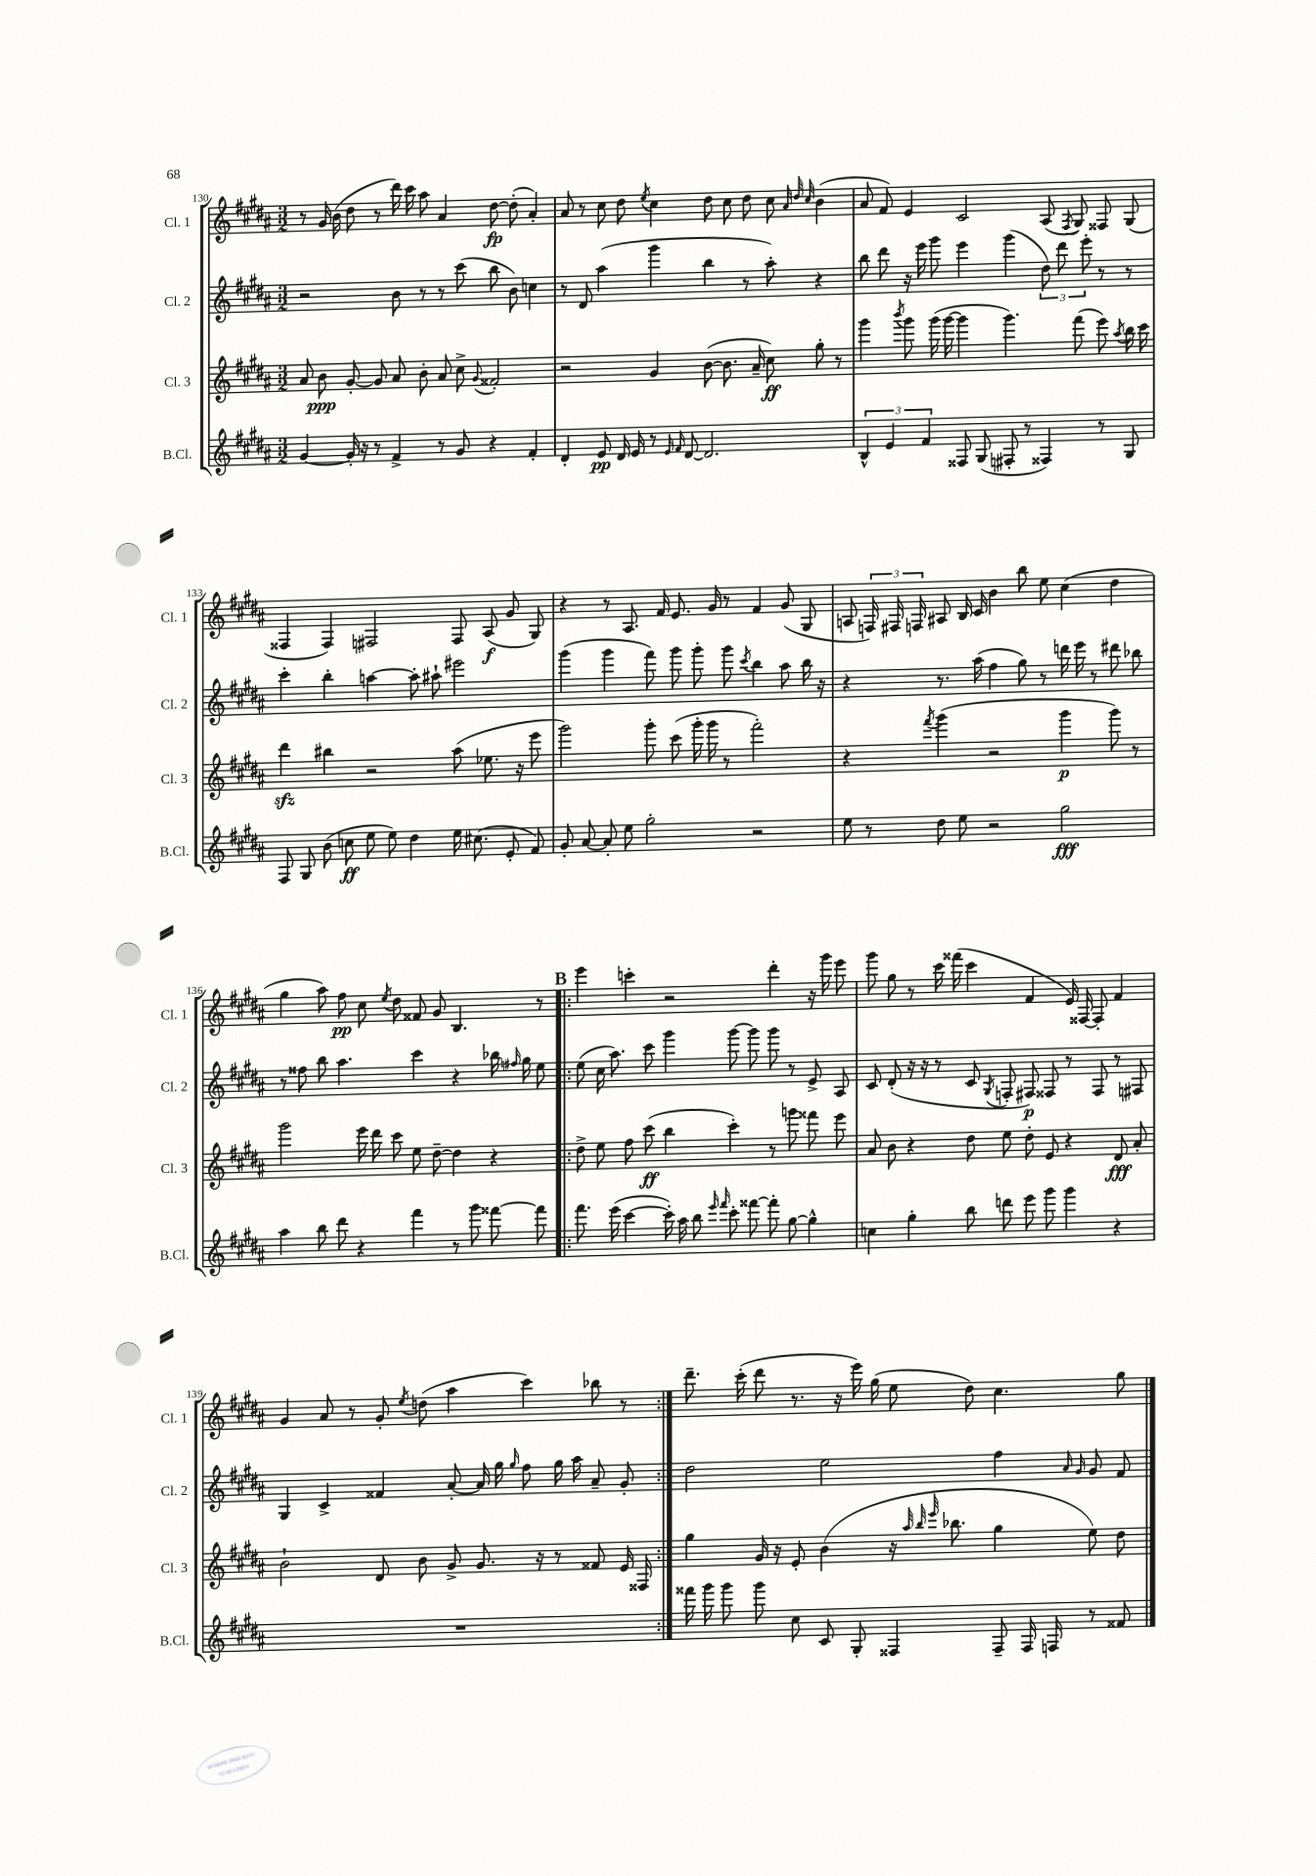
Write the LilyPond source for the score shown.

<<
\new StaffGroup <<
\new Staff = "s0" \with { instrumentName = "Cl. 1" shortInstrumentName = "Cl. 1" } {
    \clef treble \key b \major \numericTimeSignature \time 3/2
    \autoBeamOff r8 gis'16 b'16( dis''8 r8 dis'''16) cis'''16 ais''8 ais'4 dis''8~\fp dis''8-.( ais'4-.) |
    ais'8 r8 cis''8 dis''8 \acciaccatura { e''8 } cis''4 dis''8 cis''8 dis''8 cis''8 \grace { ais'32 dis''32 cis''32 } b'4( |
    ais'8 fis'8) e'4 cis'2 ais8( \acciaccatura { fis8 } gis8) fisis8 gis8( |
    fisis4 fisis4) fis2 fis8 ais8\f( gis'8 gis8) |
    r4 r8 ais8. fis'16 e'8. gis'16 r8 fis'4 gis'8( gis8 |
    a8 \tuplet 3/2 { f16) fis16 f16 } ais8 b16 cis'16 b'4 b''8 e''8 cis''4( dis''4 |
    gis''4 ais''8) fis''8\pp cis''8 \acciaccatura { e''8 } dis''8 fisis'8 gis'8 b4. r8 |
    \repeat volta 2 { \mark \markup { \bold "B" } e'''4 c'''4-. r2 dis'''4-. r16 gis'''16 e'''8 |
    gis'''8 gis''8 r8 cis'''16 fisis'''16( cis'''4 fis'4 e'16) fisis16~ fisis8-. fis'4 |
    gis'4 ais'8 r8 gis'8-. \acciaccatura { e''8 } d''8( ais''4 cis'''4) bes''8 r8 | }
    dis'''8.-- cis'''16-.( dis'''8 r8. r16 e'''16) gis''16( e''8 dis''8) cis''4. gis''8 \bar "|." |
}
\new Staff = "s1" \with { instrumentName = "Cl. 2" shortInstrumentName = "Cl. 2" } {
    \clef treble \key b \major \numericTimeSignature \time 3/2
    \autoBeamOff r2 b'8 r8 r8 cis'''8( b''8 b'8) c''4 |
    r8 dis'8 ais''4( gis'''4 b''4 r8 ais''8-.) r4 |
    b''8 dis'''8 r16 e'''16 gis'''8 e'''4 gis'''4( \tuplet 3/2 { dis''8) dis'''8 e'''8-. } r8 r8 |
    cis'''4-. b''4-. a''4~ a''8-. ais''8-! eis'''2 |
    gis'''4( gis'''4 fis'''8) gis'''8 gis'''8-. gis'''8 \acciaccatura { cis'''8 } b''4 ais''8 b''16 r16 |
    r4 r8. ais''16( fis''4 gis''8) r8 d'''16 e'''16 r8 dis'''8 bes''8 |
    r8 fisis''8 b''8 ais''4. cis'''4 r4 bes''16 \grace { fis''16 } gis''16 e''8 |
    \repeat volta 2 { \mark \markup { \bold "B" } e''8( cis''16 ais''8.) cis'''8 gis'''4 gis'''8~ gis'''8 gis'''8 r8 e'8-> ais8 |
    cis'8 dis'8-.( r16 r16 r8 cis'8 \acciaccatura { gis8 } f8-. fis8\p) fisis8 r8 fisis8 r8 fis8 |
    gis4 cis'4-> fisis'4 ais'8~-. ais'16 gis''16 \grace { gis''16 } fis''8 gis''16 ais''16 ais'8-- gis'8-. | }
    dis''2 e''2 fis''4 \grace { ais'16 gis'16 } gis'8 fis'8 \bar "|." |
}
\new Staff = "s2" \with { instrumentName = "Cl. 3" shortInstrumentName = "Cl. 3" } {
    \clef treble \key b \major \numericTimeSignature \time 3/2
    \autoBeamOff ais'8 b'8\ppp gis'8~-. gis'8 ais'8 b'8-. ais'8 cis''8-> \appoggiatura { gis'8 } fisis'2-. |
    r2 gis'4 b'8~( b'8. ais'16-- cis''8\ff) gis''8-. r8 |
    gis'''4 \acciaccatura { b'''8 } gis'''8 gis'''16( gis'''16~ gis'''4 gis'''4.) fis'''8( e'''8) \acciaccatura { ais''8 } b''16 cis'''16 |
    dis'''4\sfz bis''4 r2 ais''8( ees''8. r16 e'''8 |
    gis'''2) gis'''8-. cis'''8( gis'''16-. gis'''16 r8 fis'''2-.) |
    r4 \acciaccatura { fis'''8 } gis'''4( r2 gis'''4\p gis'''8) r8 |
    gis'''2 e'''16 dis'''16 cis'''8 e''8 dis''8~-- dis''4 r4 |
    \repeat volta 2 { \mark \markup { \bold "B" } dis''8-> e''8 fis''8 cis'''8\ff( b''4 cis'''4-.) r8 g'''8 fisis'''8 e'''8 |
    ais'8 b'8 r4 dis''8 e''8 dis''8-. e'8 r4 dis'8\fff ais'8-. |
    b'2-! dis'8 b'8 gis'8-> gis'8. r16 r8 fisis'8 e'16 fisis16 | }
    gis''4 gis'16 r16 e'8-. b'4( r16 \grace { ais''32 b''32 e'''32 } bes''8. gis''4 e''8) dis''8 \bar "|." |
}
\new Staff = "s3" \with { instrumentName = "B.Cl." shortInstrumentName = "B.Cl." } {
    \clef treble \key b \major \numericTimeSignature \time 3/2
    \autoBeamOff gis'4~ gis'16-. r16 r8 fis'4-> r8 gis'8 r4 fis'4-. |
    dis'4-. e'8\pp dis'16 e'16 r8 \grace { e'16 fis'16 } dis'8~ dis'2. |
    \tuplet 3/2 { b4-^ e'4 fis'4 } fisis8 gis8( fis8-. r8 fisis4) r8 gis8 |
    fis8 gis8 b'8( c''8\ff e''8 e''8) dis''4 e''16 cis''8.( e'8-. fis'8) |
    gis'8-. ais'8~ ais'8-. e''8 gis''2-. r2 |
    e''8 r8 dis''8 e''8 r2 gis''2\fff |
    ais''4 b''8 dis'''8 r4 fis'''4 r8 gis'''8 fisis'''8~ fisis'''8 |
    \repeat volta 2 { \mark \markup { \bold "B" } fis'''8. e'''16( cis'''4~ cis'''16-.) ais''16 b''8 \grace { e'''16 fis'''16 } cis'''8-. fisis'''8~ fisis'''8-. gis''8~ gis''4-^ |
    c''4 gis''4-. b''8 d'''8 e'''8 gis'''8 gis'''4 r4 |
    R1. | }
    fisis'''16 gis'''16 gis'''8 gis'''8 cis''8 cis'8 gis8-. fisis4 fisis8-- fisis16 f16 r8 fisis'8 \bar "|." |
}
>>
>>
\layout { \context { \Score currentBarNumber = #130 } }
